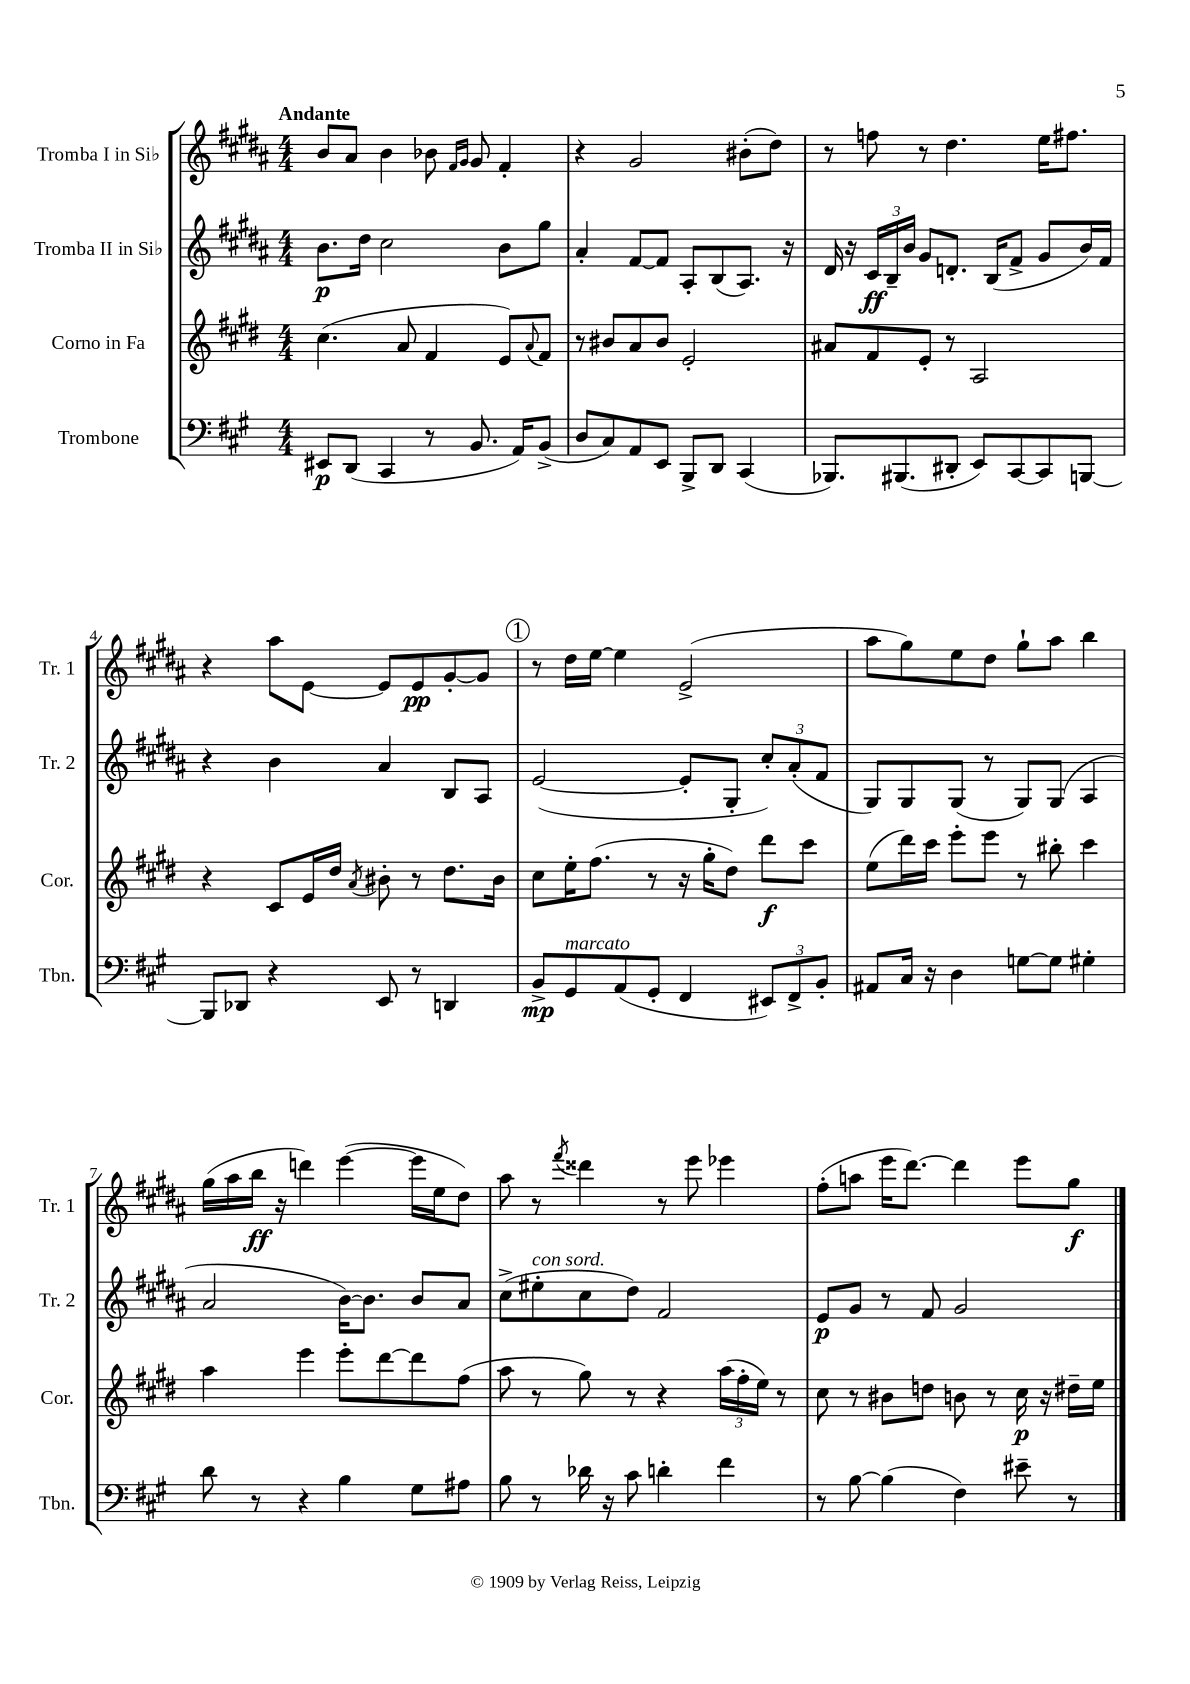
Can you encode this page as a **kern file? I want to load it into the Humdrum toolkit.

**kern	**dynam	**kern	**dynam	**kern	**dynam	**kern	**dynam
*part4	*part4	*part3	*part3	*part2	*part2	*part1	*part1
*staff4	*staff4	*staff3	*staff3	*staff2	*staff2	*staff1	*staff1
*I"Trombone	*	*I"Corno in Fa	*	*I"Tromba II in Si♭	*	*I"Tromba I in Si♭	*
*I'Tbn.	*	*I'Cor.	*	*I'Tr. 2	*	*I'Tr. 1	*
*clefF4	*	*clefG2	*	*clefG2	*	*clefG2	*
*k[f#c#g#]	*	*k[f#c#g#d#]	*	*k[f#c#g#d#a#]	*	*k[f#c#g#d#a#]	*
*M4/4	*	*M4/4	*	*M4/4	*	*M4/4	*
=1	=1	=1	=1	=1	=1	=1	=1
!	!	!	!	!	!	!LO:TX:a:B:t=Andante	!
8EE#X/L	p	(4.cc#\	.	8.b\L	p	8b/L	.
(8DD/J	.	.	.	.	.	8a#/J	.
.	.	.	.	16dd#\Jk	.	.	.
4CC#/	.	.	.	2cc#\	.	4b\	.
.	.	8a/	.	.	.	.	.
8r	.	4f#/	.	.	.	8b-X\	.
.	.	.	.	.	.	16qqf#/LL	.
.	.	.	.	.	.	16qqg#/JJ	.
8.BB/	.	.	.	.	.	8g#/	.
.	.	8e/L)	.	8b\L	.	4f#'/	.
16AA/KL)	.	.	.	.	.	.	.
.	.	8qqa/	.	.	.	.	.
(8BB^/J	.	8f#/J	.	8gg#\J	.	.	.
=2	=2	=2	=2	=2	=2	=2	=2
8D/L	.	8r	.	4a#'/	.	4r	.
8C#/)	.	8b#X/L	.	.	.	.	.
8AA/	.	8a/	.	[8f#/L	.	2g#/	.
8EE/J	.	8b#/J	.	8f#/J]	.	.	.
8BBB^/L	.	2e'/	.	8A#'/L	.	.	.
8DD/J	.	.	.	(8B/	.	.	.
(4CC#/	.	.	.	8.A#/J)	.	(8b#X'\L	.
.	.	.	.	.	.	8dd#\J)	.
.	.	.	.	16r	.	.	.
=3	=3	=3	=3	=3	=3	=3	=3
8.BBB-X/L)	.	8a#X/L	.	16d#/	.	8r	.
.	.	.	.	16r	.	.	.
.	.	8f#/	.	24c#/LL	ff	8ffn\	.
.	.	.	.	24B~/	.	.	.
(8.BBB#X/	.	.	.	.	.	.	.
.	.	.	.	24b/JJ	.	.	.
.	.	8e'/J	.	8g#/L	.	8r	.
8DD#X'/J	.	8r	.	8.dn'/J	.	4.dd#\	.
8EE/L)	.	2A/	.	.	.	.	.
.	.	.	.	(16B/KL	.	.	.
[8CC#/	.	.	.	8f#^/J	.	.	.
8CC#/]	.	.	.	8g#/L	.	16ee\KL	.
.	.	.	.	.	.	8.ff#X\J	.
[8BBBn/J	.	.	.	16b/L)	.	.	.
.	.	.	.	16f#/JJ	.	.	.
!!LO:LB:g=z
=4	=4	=4	=4	=4	=4	=4	=4
8BBB/L]	.	4r	.	4r	.	4r	.
8DD-X/J	.	.	.	.	.	.	.
4r	.	8c#/L	.	4b\	.	8aa#\L	.
.	.	16e/L	.	.	.	[8e\J	.
.	.	16dd#/JJ	.	.	.	.	.
.	.	8qa/	.	.	.	.	.
8EE/	.	8b#X'\	.	4a#/	.	8e/L]	.
8r	.	8r	.	.	.	8e/	pp
4DDn/	.	8.dd#\L	.	8B/L	.	[8g#'/	.
.	.	.	.	8A#/J	.	8g#/J]	.
.	.	16b#\Jk	.	.	.	.	.
!!LO:REH:place=s1:t=1
=5	=5	=5	=5	=5	=5	=5	=5
8BB^/L	mp	8cc#\L	.	([2e/	.	8r	.
!LO:TX:a:i:t=marcato	!	!	!	!	!	!	!
8GG#/	.	16ee'\K	.	.	.	16dd#\LL	.
.	.	(8.ff#\J	.	.	.	[16ee\JJ	.
(8AA/	.	.	.	.	.	4ee\]	.
8GG#'/J	.	8r	.	.	.	.	.
4FF#/	.	16r	.	8e'/L]	.	(2e^/	.
.	.	16gg#'\KL	.	.	.	.	.
.	.	8dd#\J)	.	8G#'/J	.	.	.
12EE#X/L)	.	8ddd#\L	f	12cc#'/L)	.	.	.
12FF#^/	.	.	.	(12a#'/	.	.	.
.	.	8ccc#\J	.	.	.	.	.
12BB'/J	.	.	.	12f#/J	.	.	.
=6	=6	=6	=6	=6	=6	=6	=6
8AA#X/L	.	(8ee\L	.	8G#/L)	.	8aa#\L	.
16C#/Jk	.	16ddd#\L)	.	8G#/	.	8gg#\)	.
16r	.	16ccc#\JJ	.	.	.	.	.
4D\	.	8eee'\L	.	(8G#/J	.	8ee\	.
.	.	8eee\J	.	8r	.	8dd#\J	.
[8Gn\L	.	8r	.	8G#/L)	.	8gg#`\L	.
8G\J]	.	8bb#X'\	.	(8G#/J	.	8aa#\J	.
4G#X'\	.	4ccc#\	.	4A#/	.	4bb\	.
!!LO:LB:g=z
=7	=7	=7	=7	=7	=7	=7	=7
8d\	.	4aa\	.	2a#/	.	(16gg#\LL	.
.	.	.	.	.	.	16aa#\	.
8r	.	.	.	.	.	16bb\JJ	ff
.	.	.	.	.	.	16r	.
4r	.	4eee\	.	.	.	4dddn\)	.
4B\	.	8eee'\L	.	[16b\KL)	.	([4eee\	.
.	.	.	.	8.b\J]	.	.	.
.	.	[8ddd#\	.	.	.	.	.
8G#\L	.	8ddd#\]	.	8b/L	.	16eee\LL]	.
.	.	.	.	.	.	16ee\J	.
8A#X\J	.	(8ff#\J	.	8a#/J	.	8dd#\J)	.
=8	=8	=8	=8	=8	=8	=8	=8
8B\	.	8aa\	.	(8cc#^\L	.	8aa#\	.
!	!	!	!	!LO:TX:a:i:t=con sord.	!	!	!
8r	.	8r	.	8ee#X'\	.	8r	.
.	.	.	.	.	.	8qfff#/	.
16d-X\	.	8gg#\)	.	8cc#\	.	4ddd##X\	.
16r	.	.	.	.	.	.	.
8c#\	.	8r	.	8dd#\J)	.	.	.
4dn'\	.	4r	.	2f#/	.	8r	.
.	.	.	.	.	.	8eee\	.
4f#\	.	(24aa\LL	.	.	.	4eee-X\	.
.	.	24ff#'\	.	.	.	.	.
.	.	24ee\JJ)	.	.	.	.	.
.	.	8r	.	.	.	.	.
=9	=9	=9	=9	=9	=9	=9	=9
8r	.	8cc#\	.	8e/L	p	(8ff#'\L	.
[8B\	.	8r	.	8g#/J	.	8aan\J	.
(4B\]	.	8b#X\L	.	8r	.	16eee\KL	.
.	.	.	.	.	.	[8.ddd#\J)	.
.	.	8ddn\J	.	8f#/	.	.	.
4F#\)	.	8bn\	.	2g#/	.	4ddd#\]	.
.	.	8r	.	.	.	.	.
8e#X~\	.	16cc#\	p	.	.	8eee\L	.
.	.	16r	.	.	.	.	.
8r	.	16dd#X~\LL	.	.	.	8gg#\J	f
.	.	16ee\JJ	.	.	.	.	.
==	==	==	==	==	==	==	==
*-	*-	*-	*-	*-	*-	*-	*-
